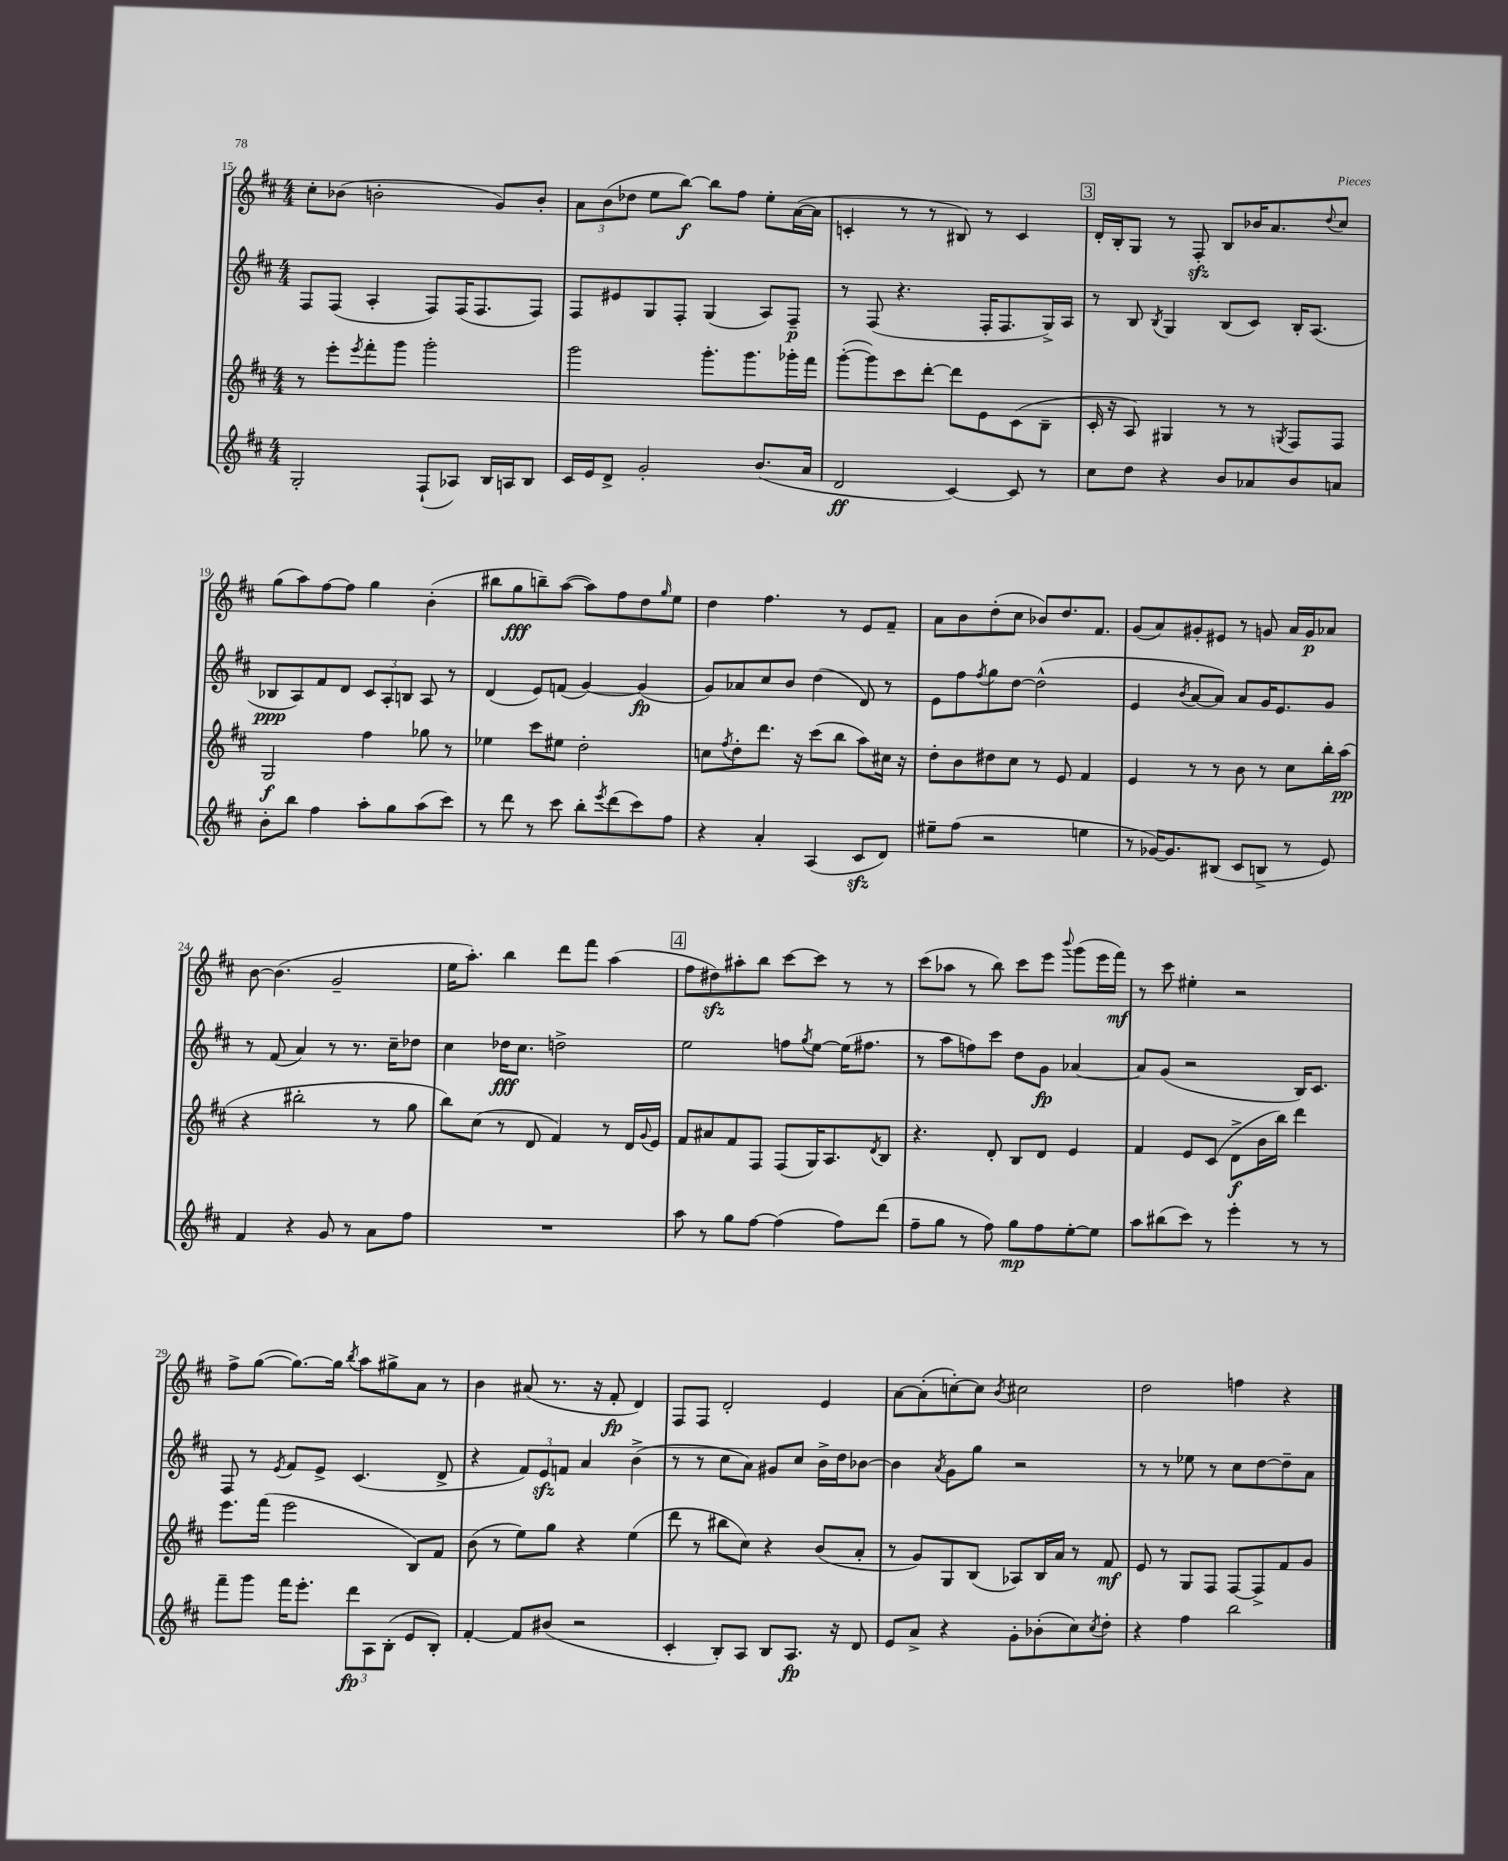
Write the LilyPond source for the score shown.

<<
\new StaffGroup <<
\new Staff = "s0" {
    \clef treble \key d \major \numericTimeSignature \time 4/4
    cis''8-. bes'8( b'2-. g'8) b'8-. |
    \tuplet 3/2 { a'8 b'8( des''8 } e''8 b''8~\f) b''8 fis''8 e''8-. a'16~( a'16 |
    c'4-. r8 r8 bis8) r8 c'4 |
    \mark \markup { \box "3" } d'16-. b16-. g8 r8 fis8-.\sfz b8 bes'16 a'8. \appoggiatura { d''8 } cis''8 |
    g''8( a''8) fis''8~ fis''8 g''4 b'4-.( |
    bis''8 g''8\fff b''8--) a''8~( a''8) fis''8 d''8 \grace { g''16 } e''8 |
    d''4 fis''4. r8 e'8 fis'8-- |
    a'8 b'8 d''8-.( cis''8 bes'8) d''8. fis'8. |
    g'8( a'8) gis'8-. eis'8 r8 g'8 a'16 g'16\p aes'8 |
    b'8~ b'4.( g'2-- |
    e''16 a''8.-.) b''4 d'''8 fis'''8 a''4( |
    \mark \markup { \box "4" } fis''8 dis''8\sfz) ais''8-. b''8 cis'''8~ cis'''8 r8 r8 |
    cis'''8( aes''8 r8 b''8) cis'''8 e'''8 \appoggiatura { b'''8 } g'''8( e'''16 fis'''16\mf) |
    r8 cis'''8 eis''4-. r2 |
    fis''8-> g''8~( g''8.~) g''16 \acciaccatura { b''8 } a''8 gis''8-> a'8 r8 |
    b'4 ais'8( r8. r16 fis'8-.\fp d'4) |
    fis8 fis8 d'2-. e'4 |
    a'8~ a'8-.( c''8~-.) c''8 \acciaccatura { b'8 } cis''2 |
    d''2 f''4 r4 \bar "|." |
}
\new Staff = "s1" {
    \clef treble \key d \major \numericTimeSignature \time 4/4
    fis8 fis8( a4-. fis8) fis16( fis8. fis8) |
    fis8 eis'8 g8 fis8-. g4( a8) fis8--\p |
    r8 fis8( r4. fis16-. fis8. g16->) a16 |
    \mark \markup { \box "3" } r8 b8 \acciaccatura { b8 } g4 b8( cis'8) b16-. a8.( |
    bes8\ppp a8) fis'8 d'8 \tuplet 3/2 { cis'8 a8-. b8 } a8 r8 |
    d'4( e'8) f'8( g'4~) g'4\fp( |
    g'8) aes'8 cis''8 b'8 d''4( d'8) r8 |
    e'8 fis''8 \acciaccatura { fis''8 } g''8 d''8~ d''2-^( |
    e'4 \acciaccatura { b'8 } a'8~ a'8) a'8 g'16 e'8. g'8 |
    r8 fis'8( a'4) r8 r8. cis''16-- des''8 |
    cis''4 des''16\fff cis''8. d''2-> |
    \mark \markup { \box "4" } e''2 f''8 \acciaccatura { g''8 } e''8~ e''16( fis''8. |
    r8 a''8 f''8) cis'''8 d''8 g'8\fp aes'4~ |
    aes'8 g'8( r2 b16) cis'8. |
    fis8 r8 \acciaccatura { e'8 } fis'8 e'8-> cis'4.( d'8-> |
    r4 \tuplet 3/2 { fis'8) e'8\sfz f'8 } a'4 b'4->( |
    r8 r8 cis''8 a'8) gis'8 cis''8 b'16-> d''16 bes'8~ |
    bes'4 \acciaccatura { a'8 } g'8 g''8 r2 |
    r8 r8 ees''8 r8 cis''8 d''8~ d''8-- a'8 \bar "|." |
}
\new Staff = "s2" {
    \clef treble \key d \major \numericTimeSignature \time 4/4
    r8 e'''8-. \acciaccatura { e'''8 } fis'''8-. g'''8 g'''2-. |
    g'''2 g'''8.-. g'''8. ges'''16-. fis'''16 |
    g'''8~-.( g'''8) cis'''8 d'''8~-. d'''8 e'8 cis'8( b8-- |
    \mark \markup { \box "3" } cis'16-. r16 a8) gis4 r8 r8 \acciaccatura { g8 } fis8 fis8 |
    g2\f fis''4 ges''8 r8 |
    ees''4 cis'''8 eis''8 d''2-. |
    c''8 \acciaccatura { fis''8 } d''8-. d'''8. r16 cis'''8( b''8 a''8) cis''16 r16 |
    d''8-. b'8 dis''8 cis''8 r8 e'8 fis'4 |
    e'4 r8 r8 b'8 r8 cis''8 b''16-. a''16\pp( |
    r4 bis''2-. r8 g''8 |
    b''8) cis''8( r8 d'8 fis'4) r8 d'16 \appoggiatura { g'8 } e'16 |
    \mark \markup { \box "4" } fis'8 ais'8 fis'8 fis8 fis8( g16) a8. \acciaccatura { d'8 } b8 |
    r4. d'8-. b8 d'8 e'4 |
    fis'4 e'8 cis'8( d'8->\f b'16 b''16) d'''4 |
    e'''8. fis'''16( e'''2 b8) fis'8 |
    b'8( r8 e''8) g''8 r4 e''4( |
    d'''8 r8 bis''8 cis''8) r4 b'8( a'8-. |
    r8 g'8) g8 b8( aes8) b16 a'16 r8 fis'8\mf |
    e'8 r8 g8 fis8 fis8~ fis8-> fis'8 g'8 \bar "|." |
}
\new Staff = "s3" {
    \clef treble \key d \major \numericTimeSignature \time 4/4
    g2-. fis8-!( aes8) b16 a16 b8 |
    cis'16 e'16 d'8-> g'2-. b'8.( a'16 |
    d'2\ff cis'4~) cis'8 r8 |
    \mark \markup { \box "3" } cis''8 d''8 r4 b'8 aes'8 b'8 a'8 |
    b'8-. b''8 fis''4 a''8-. g''8 a''8( cis'''8) |
    r8 d'''8 r8 cis'''8 b''8-. \acciaccatura { e'''8 } d'''8( cis'''8) fis''8 |
    r4 a'4-. a4( cis'8\sfz d'8) |
    eis''8-- fis''8( r2 e''4 |
    r8 ges'16~) ges'8. bis8( cis'8 b8-> r8 e'8) |
    fis'4 r4 g'8 r8 a'8 fis''8 |
    R1 |
    \mark \markup { \box "4" } a''8 r8 g''8 fis''8~ fis''4( fis''8) d'''8( |
    fis''8-- g''8 r8 fis''8) g''8\mp fis''8 e''8~-. e''8 |
    a''8 bis''8( cis'''8) r8 e'''4-. r8 r8 |
    fis'''8-- g'''8 fis'''16 e'''8.-. \tuplet 3/2 { d'''8\fp a8 b8-.( } e'8 b8-.) |
    fis'4~-. fis'8 bis'8( r2 |
    cis'4-. b8-.) a8 b8 a8.\fp r16 d'8 |
    e'8 a'8-> r4 g'8-. bes'8-.( cis''8) \acciaccatura { cis''8 } d''8-. |
    r4 fis''4 b''2 \bar "|." |
}
>>
>>
\layout { \context { \Score currentBarNumber = #15 } }
